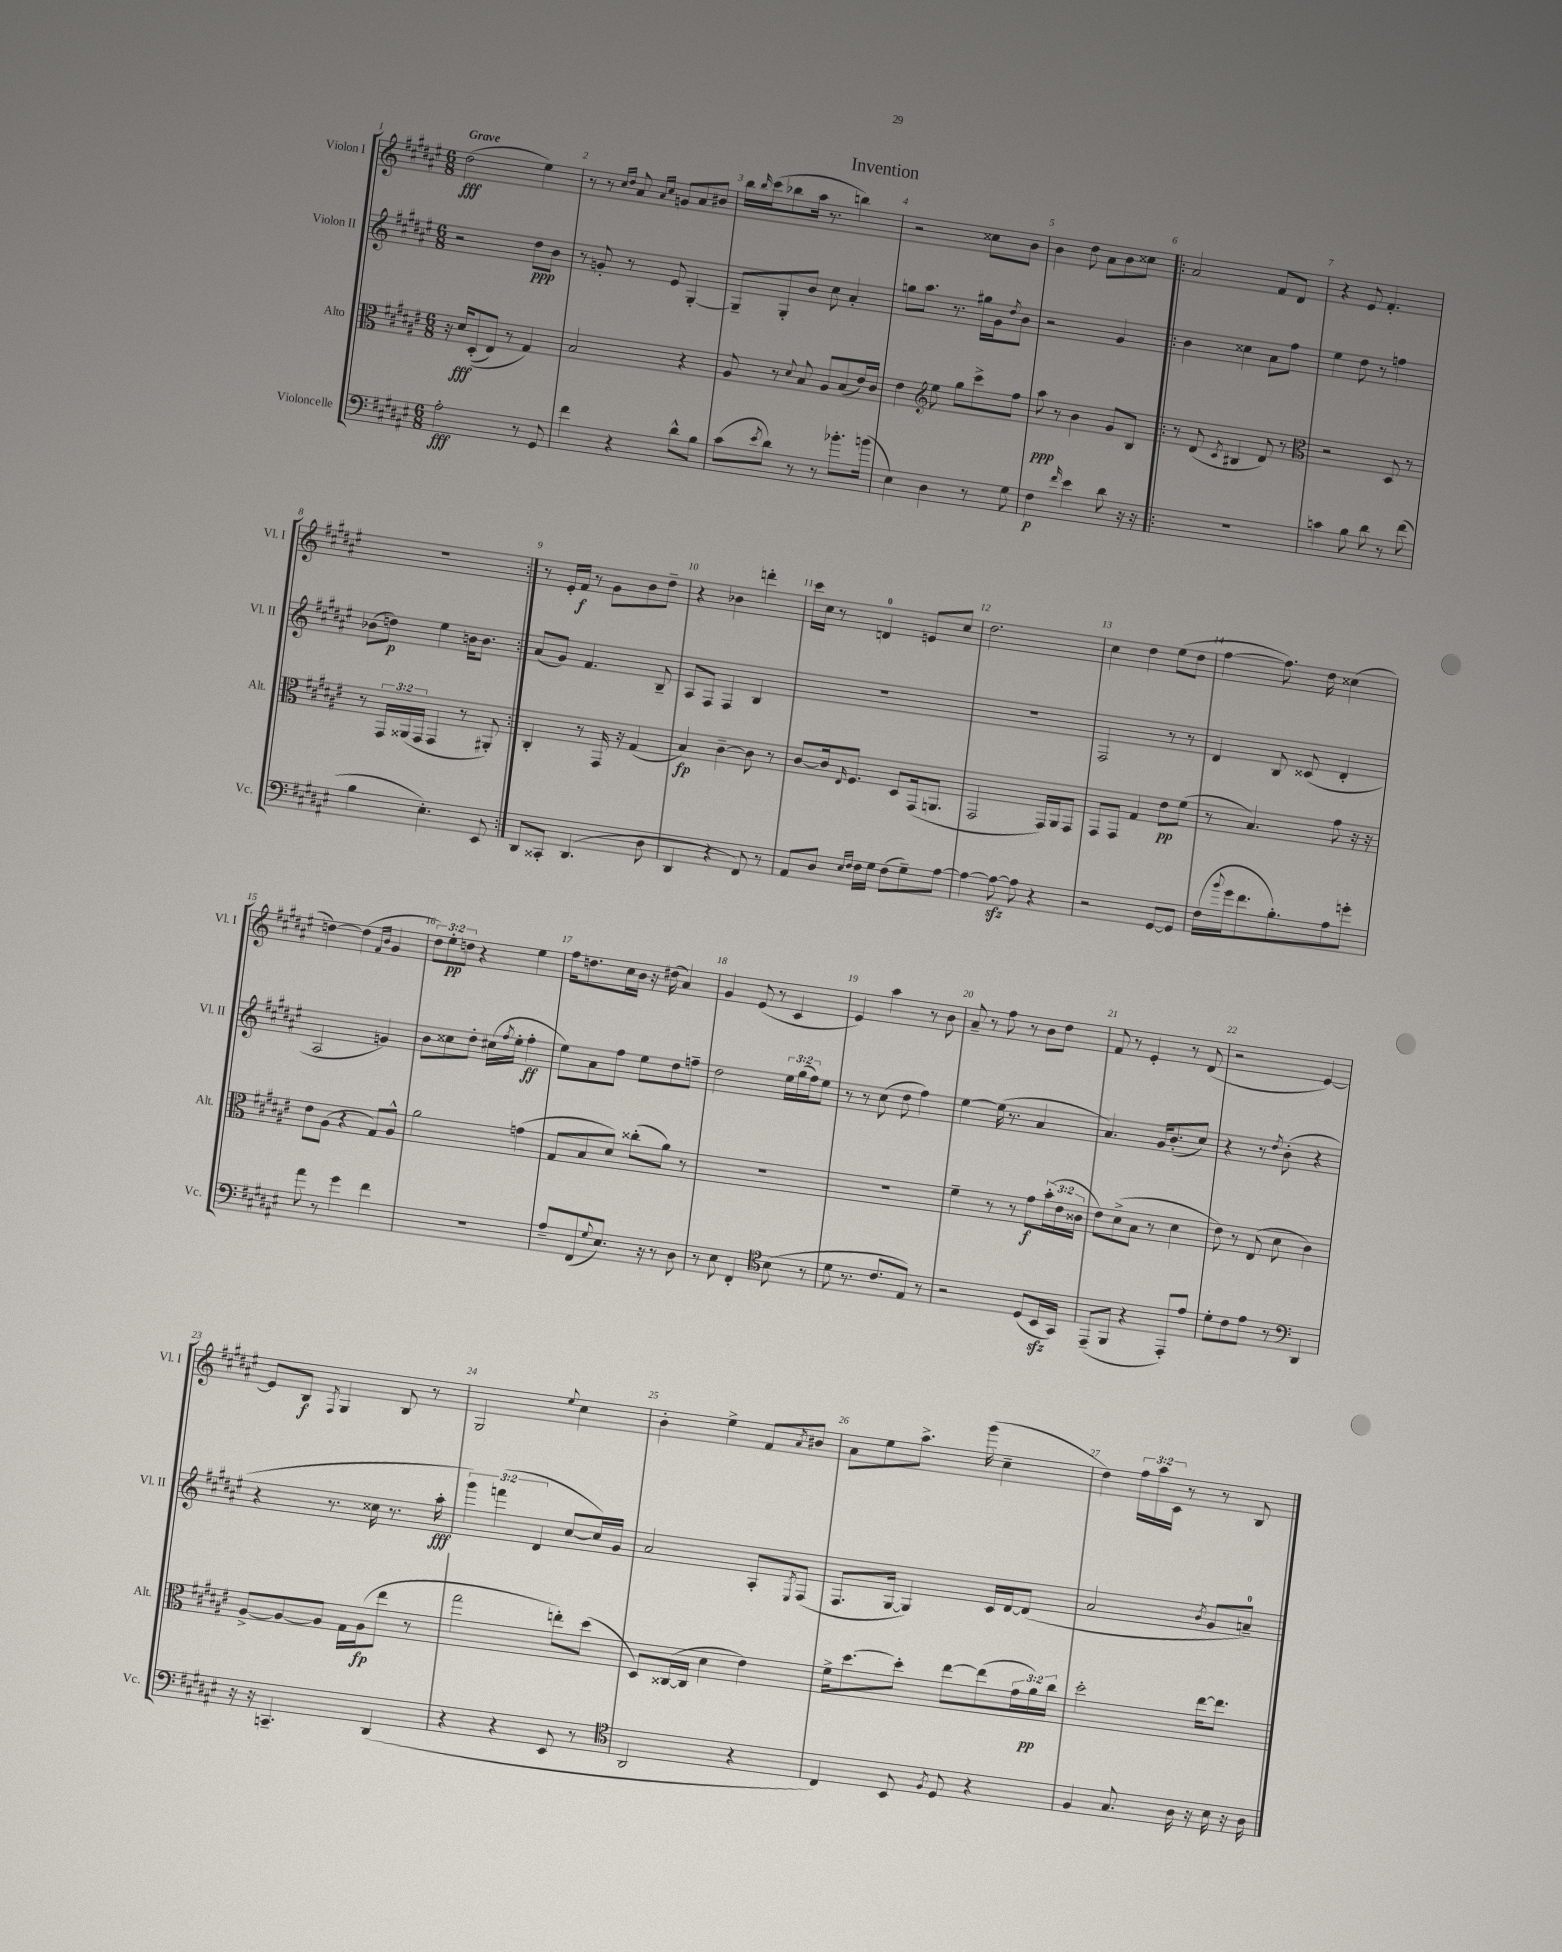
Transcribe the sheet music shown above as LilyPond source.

\header { title = "Invention" }
<<
\new StaffGroup <<
\new Staff = "s0" \with { instrumentName = "Violon I" shortInstrumentName = "Vl. I" } {
    \clef treble \key fis \major \numericTimeSignature \time 6/8 \override Staff.TupletNumber.text = #tuplet-number::calc-fraction-text \tempo "Grave"
    dis''2\fff( eis''4) |
    r8 r8 \grace { cis''16 dis''16 } ais'8 \grace { ais'16 cis''16 } g'8 ais'8 bis'8 |
    b''16 \grace { b''16 } cis'''16( bes''8 ais''16 r8. b''4) |
    r2 cisis''8 b'8 |
    b'4 dis''8 ais'8 b'8 cisis''8 |
    \repeat volta 2 { ais'2 fis'8 dis'8 |
    r4 eis'8 fis'4.-. |
    r2. | }
    r8 eis'16-. fis'16\f r8 gis'8 b'8 dis''8-- |
    r4 bes'4 d'''4-. |
    cis'''16 cis''16 r8 d'4-0 e'8 cis''8 |
    dis''2. |
    cis''4 dis''4 eis''8( dis''8 |
    fis''4~ fis''8.) dis''16 cisis''4( |
    d''4~) d''4( \grace { fis'16 b'16 } gis'4 |
    \tuplet 3/2 { dis''8) eis''8-.\pp d''8 } r4 eis''4 |
    fis''16 d''8. cis''16 b'16 r16 dis''16( ais'4) |
    gis'4 eis'8( r8 cis'4 |
    eis'4) ais''4 r8 b'8 |
    ais'8-- r8 fis''8 r8 b'8 dis''8 |
    fis'8 r8 eis'4-. r8 dis'8( |
    r2 eis'4~) |
    eis'8 b8\f \acciaccatura { fis8 } gis4 b8 r8 |
    gis2 \appoggiatura { eis''8 } cis''4 |
    b'4-. eis''4-> fis'8 \acciaccatura { ais'8 } bis'8 |
    ais'8 eis''8 ais''8.-> gis'''16( cis''4-- |
    dis''4) \tuplet 3/2 { fis''16 ais''16 cis'16 } r8 r8 b8 \bar "|." |
}
\new Staff = "s1" \with { instrumentName = "Violon II" shortInstrumentName = "Vl. II" } {
    \clef treble \key fis \major \numericTimeSignature \time 6/8 \override Staff.TupletNumber.text = #tuplet-number::calc-fraction-text
    r2 dis''8\ppp b'8 |
    r8 g'8-. r8 eis'8 gis4~-. |
    gis8-- gis8-. b'8 cis''8 ais'4-. |
    g''8 ais''8. r8. gis''16 gis'16 \acciaccatura { dis''8 } b'8 |
    r2 gis'4 |
    \repeat volta 2 { b'4 cisis''4 ais'8 fis''8 |
    eis''4 dis''8 r8 f''4 |
    bes'8( d''8\p) eis''4 b'16 b'8. | }
    ais'8( gis'8) fis'4. b8-- |
    ais8 fis8 fis4 b4 |
    R2. |
    R2. |
    fis2 r8 r8 |
    dis'4 b8 cisis'8( dis'4-. |
    ais2 g'4) |
    b'8 cisis''8 dis''8-. cis''16( \acciaccatura { fis''8 } eis''16-. fis''4-.\ff |
    eis''8) ais'8 fis''8 eis''8 dis''8 f''8-- |
    dis''2 \tuplet 3/2 { eis''16 gis''16( fis''16) } eis''8 |
    r8 r8 cis''8( dis''8 fis''4) |
    eis''4~ eis''16( r8. ais'4 |
    ais'4.) gis'16 b'8.-.( cis''8) |
    r4 r8 \acciaccatura { dis''8 } b'8-.( r4 |
    r4 r8. cisis''16 r8. ais''16-.\fff |
    \tuplet 3/2 { gis'''4) f'''4( dis'4 } cis''8~ cis''16) gis'16 |
    ais'2 ais8-. \acciaccatura { eis8 } fis8( |
    fis8. gis16~ gis4) cis'16 dis'16~ dis'8( |
    ais'2 \acciaccatura { b'8 } gis'8 a'8-0--) \bar "|." |
}
\new Staff = "s2" \with { instrumentName = "Alto" shortInstrumentName = "Alt." } {
    \clef alto \key fis \major \numericTimeSignature \time 6/8 \override Staff.TupletNumber.text = #tuplet-number::calc-fraction-text
    r16 dis'16\fff dis8-.(\( eis8) r8 gis4\) |
    b2 r4 |
    ais8 r8 \appoggiatura { dis'8 } b8 ais8 b8( eis'16) cis'16 |
    eis'4 \clef treble eis''8 gis''8 cis'''8-> fis''8 |
    ais''8\ppp r8 b'4 gis'8 b8 |
    \repeat volta 2 { r8 dis'8( \acciaccatura { cis'8 } bis4 dis'8) r8 |
    \clef alto r2 dis8 r8 |
    r8 \tuplet 3/2 { gis,16 aisis,16( gis,16 } gis,4 r8 ais,8-.) | }
    cis4-. r8 gis,16 r16 gis4( |
    b4\fp) cis'4~-- cis'8 r8 |
    cis'8~ cis'16 \grace { eis16 } fis8. dis8 gis,16( a,8. |
    gis,2 gis,16) ais,16 gis,8 |
    gis,8 gis,8 gis4 eis'8\pp fis'8( |
    r8 b4.) gis'8 r16 r16 |
    eis'8 ais8( r4 gis8) ais8-^ |
    ais'2 g'4( |
    gis8 b8 dis'8) cisis''8-.( ais'8) r8 |
    R2. |
    R2. |
    fis'4-- r8 r8 gis'8\f \tuplet 3/2 { b'16-.( eis'16 cisis'16 } |
    eis'8) dis'8->( b8 r8 dis'4 |
    eis'8) r8 eis8( dis'8 cis'4) |
    ais8~-> ais8~ ais8 gis16 ais16\fp( eis''8 r8 |
    gis''2 e''8-.) dis''8( |
    dis8) cisis16~( cisis16 dis'4 eis'4) |
    fis'16-> dis''8.~ dis''8-. eis''8~ eis''8( \tuplet 3/2 { gis'16 ais'16\pp) cis''16 } |
    dis''2-. eis''16~ eis''8. \bar "|." |
}
\new Staff = "s3" \with { instrumentName = "Violoncelle" shortInstrumentName = "Vc." } {
    \clef bass \key fis \major \numericTimeSignature \time 6/8
    ais2-.\fff r8 gis,8 |
    fis'4 r4 dis'8-^ b8 |
    cis'8( \acciaccatura { eis'8 } dis'8) r8 r8 bes'8.-. b'16( |
    eis4) dis4 r8 gis8 |
    fis4\p \grace { fis'16 } eis'4 dis'8 r16 r16 |
    \repeat volta 2 { R2. |
    c'4 b8 dis'8 r8 fis'8( |
    b4 eis4.-.) eis,8 | }
    dis,8 cisis,8-. dis,4.( dis8 |
    dis,4 r4 fis,8) r8 |
    ais,8 dis8 \grace { eis16 fis16 } fis16 gis16 fis8( gis8--) ais8~ |
    ais4~ ais8~\sfz ais8 r4 |
    r2 gis,8~ gis,8 |
    fis16( \appoggiatura { b'8 } gis'16 fis'8. b8.-.) ais8 g'8-. |
    ais'8 r8 gis'4 fis'4 |
    R2. |
    ais8-- fis,8( \appoggiatura { gis8 } eis8.) r16 r8 dis8 |
    r8 eis8 fis,4-. \clef tenor b8( r8 |
    dis'8 r8. cis'8. eis8) r8 |
    r2 dis8( b,16\sfz gis,16) |
    eis,8--( fis,8 r4 eis,8-.) eis'8 |
    dis'8-. cis'8 eis'8 r8 \clef bass dis,4 |
    r16 r16 c,4.-- dis,4( |
    r4 r4 eis,8 r8 |
    \clef tenor ais,2 r4 |
    cis4) b,8 \acciaccatura { fis8 } dis8 r4 |
    fis4 gis8. ais16 r16 b16 r16 ais16 \bar "|." |
}
>>
>>
\layout { \context { \Score \override BarNumber.break-visibility = ##(#f #t #t) barNumberVisibility = #all-bar-numbers-visible } }
